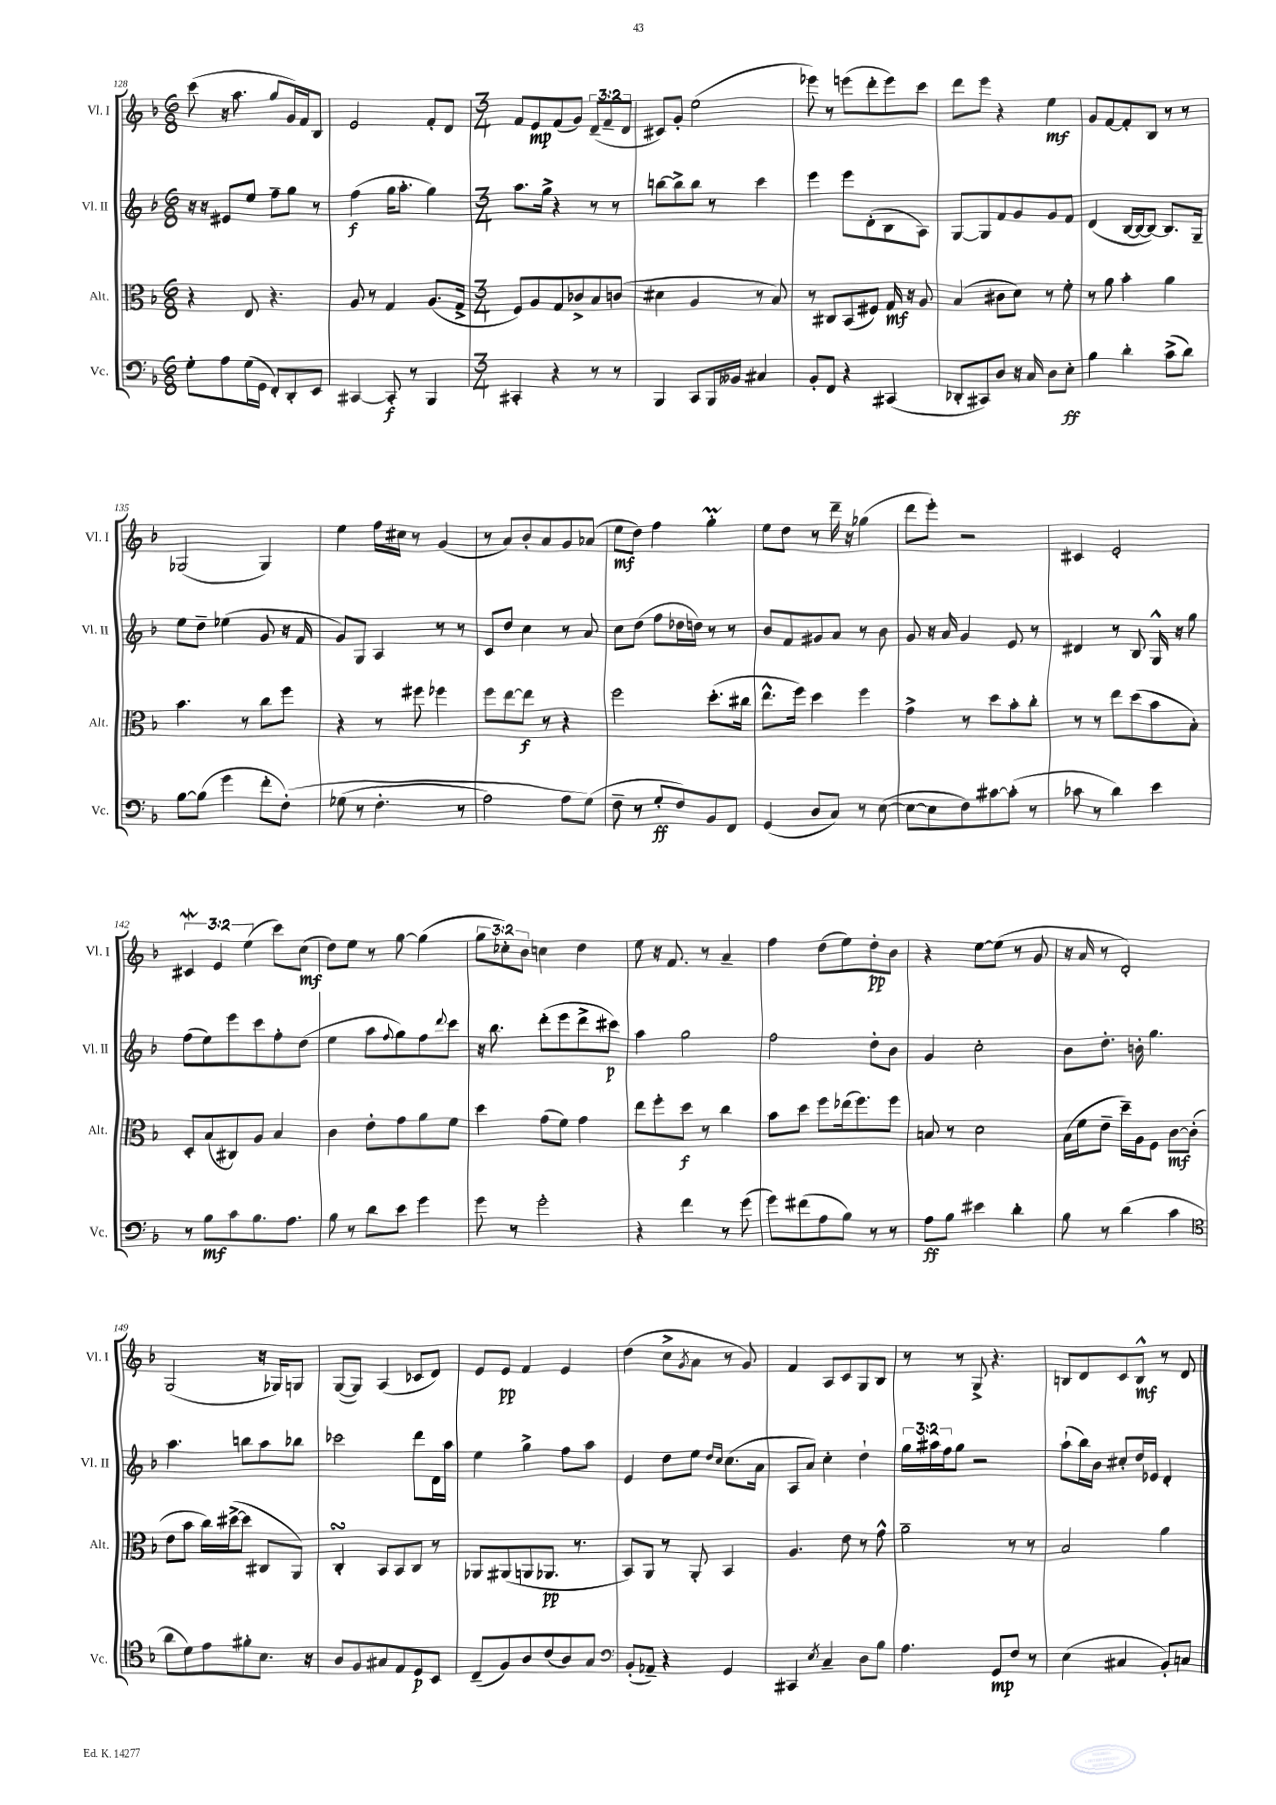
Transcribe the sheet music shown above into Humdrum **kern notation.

**kern	**dynam	**kern	**dynam	**kern	**dynam	**kern	**dynam
*part4	*part4	*part3	*part3	*part2	*part2	*part1	*part1
*staff4	*staff4	*staff3	*staff3	*staff2	*staff2	*staff1	*staff1
*I"Vc.	*	*I"Alt.	*	*I"Vl. II	*	*I"Vl. I	*
*I'Vc.	*	*I'Alt.	*	*I'Vl. II	*	*I'Vl. I	*
*clefF4	*	*clefC3	*	*clefG2	*	*clefG2	*
*k[b-]	*	*k[b-]	*	*k[b-]	*	*k[b-]	*
*M6/8	*	*M6/8	*	*M6/8	*	*M6/8	*
=128	=128	=128	=128	=128	=128	=128	=128
8G'\L	.	4r	.	16r	.	(8ccc\	.
.	.	.	.	16r	.	.	.
8A\	.	.	.	8e#X/L	.	16r	.
.	.	.	.	.	.	8.aa\	.
(16G\L	.	8E/	.	8ee/J	.	.	.
16GG\JJ	.	.	.	.	.	.	.
8FF'/L)	.	4.r	.	8ff~\L	.	8gg/L	.
8DD'/	.	.	.	8gg\J	.	16g/L)	.
.	.	.	.	.	.	16f/J	.
8EE/J	.	.	.	8r	.	8B-/J	.
=129	=129	=129	=129	=129	=129	=129	=129
[4CC#X/	.	8A/	.	(4ff\	f	2e/	.
.	.	8r	.	.	.	.	.
8CC#'/]	f	4G/	.	16gg\KL	.	.	.
.	.	.	.	8.aa'\J	.	.	.
8r	.	.	.	.	.	.	.
4BBB-/	.	(8.A/L	.	4gg\)	.	8f'/L	.
.	.	.	.	.	.	8d/J	.
.	.	16G^/Jk	.	.	.	.	.
=130	=130	=130	=130	=130	=130	=130	=130
*M3/4	*	*M3/4	*	*M3/4	*	*M3/4	*
4CC#X'/	.	8F/L)	.	8.aa\L	.	8f/L	.
.	.	8A/	.	.	.	8e/	mp
.	.	.	.	16gg^\Jk	.	.	.
4r	.	8G/	.	4r	.	(8f/	.
.	.	8c-X^/	.	.	.	8g/J)	.
8r	.	8B-/	.	8r	.	(12d~/L	.
.	.	.	.	.	.	12f~/	.
8r	.	(8cn/J	.	8r	.	.	.
.	.	.	.	.	.	12d/J	.
=131	=131	=131	=131	=131	=131	=131	=131
4BBB-/	.	4d#X\	.	[8bbn\L	.	8c#X/L)	.
.	.	.	.	8bb^\]	.	8g'/J	.
8CC/L	.	4A/	.	8bb\J	.	(2ee\	.
16BBB-/L	.	.	.	8r	.	.	.
16BB--X/JJ	.	.	.	.	.	.	.
4C#X/	.	8r	.	4ccc\	.	.	.
.	.	8B-/)	.	.	.	.	.
=132	=132	=132	=132	=132	=132	=132	=132
8BB-'/L	.	8r	.	4eee\	.	8eee-X\)	.
8FF/J	.	8C#X/L	.	.	.	8r	.
4r	.	(8BB-/	.	8eee\L	.	(8eeen\L	.
.	.	8F#X/J)	.	(8d'\	.	8ddd'\	.
(4CC#X/	.	16G/	mf	8B-\	.	8eee\)	.
.	.	16r	.	.	.	.	.
.	.	8A/	.	8A\J)	.	8ccc\J	.
=133	=133	=133	=133	=133	=133	=133	=133
8DD-X'/L	.	(4B-/	.	[8G/L	.	8ddd\L	.
8CC#X/)	.	.	.	8G/]	.	8eee\J	.
8D/J	.	8c#X\L	.	8f/	.	4r	.
16r	.	8d\J)	.	8g/	.	.	.
16C/	.	.	.	.	.	.	.
8D\L	.	8r	.	8g/	.	4ee\	mf
8E'\J	ff	8f'\	.	8f/J	.	.	.
=134	=134	=134	=134	=134	=134	=134	=134
4B-\	.	8r	.	(4d/	.	8g/L	.
.	.	8a\	.	.	.	[8f/	.
4d'\	.	4b-'\	.	[16B-/LL	.	8f'/]	.
.	.	.	.	16B-/J_	.	.	.
.	.	.	.	8B-/J_)	.	8B-/J	.
(8c^\L	.	4a\	.	8.B-/L]	.	8r	.
8d\J)	.	.	.	.	.	8r	.
.	.	.	.	16G~/Jk	.	.	.
!!LO:LB:g=z
=135	=135	=135	=135	=135	=135	=135	=135
[8B-\L	.	4.b-\	.	8ee\L	.	(2G-X/	.
(8B-\J]	.	.	.	8dd~\J	.	.	.
4g\	.	.	.	(4ee-X\	.	.	.
.	.	8r	.	.	.	.	.
8f'\L	.	8cc\L	.	8g/	.	4G-/)	.
(8F'\J)	.	8ff\J	.	16r	.	.	.
.	.	.	.	16f/	.	.	.
=136	=136	=136	=136	=136	=136	=136	=136
(8G-X\	.	4r	.	8g/L)	.	4ee\	.
8r	.	.	.	8G/J	.	.	.
4.F'\	.	8r	.	4A/	.	16ff\LL	.
.	.	.	.	.	.	16cc#X\JJ	.
.	.	8ff#X\	.	.	.	8r	.
.	.	4ff-X\	.	8r	.	(4g/	.
8r	.	.	.	8r	.	.	.
=137	=137	=137	=137	=137	=137	=137	=137
2A\)	.	8ff\L	.	8c/L	.	8r	.
.	.	[8ee\	.	8dd/J	.	8a/L)	.
.	.	8ee\J]	f	4cc\	.	8b-'/	.
.	.	8r	.	.	.	8a/	.
8A\L	.	4r	.	8r	.	8g/	.
(8G\J)	.	.	.	8a/	.	(8a-X/J	.
=138	=138	=138	=138	=138	=138	=138	=138
8F~\	.	2ff\	.	8cc\L	.	8ee\L	mf
8r	.	.	.	(8dd\J	.	8dd\J)	.
8G'/L	ff	.	.	8ff\L	.	4ff\	.
8F/)	.	.	.	16dd-X\L	.	.	.
.	.	.	.	16ddn\JJ)	.	.	.
8BB-/	.	(8.dd'\L	.	8r	.	4ggM'\	.
8FF/J	.	.	.	8r	.	.	.
.	.	16cc#X\Jk	.	.	.	.	.
=139	=139	=139	=139	=139	=139	=139	=139
(4GG/	.	8.ee^^\L	.	8b-/L	.	8ee\L	.
.	.	.	.	8f/	.	8dd\J	.
.	.	16ff\Jk)	.	.	.	.	.
8D/L	.	4dd\	.	8g#X/	.	8r	.
8C/J)	.	.	.	8a/J	.	16ddd~\	.
.	.	.	.	.	.	16r	.
8r	.	4ff\	.	8r	.	(4gg-X\	.
([8E\	.	.	.	8b-\	.	.	.
=140	=140	=140	=140	=140	=140	=140	=140
8E\L_	.	4g^\	.	8g/	.	8ddd\L	.
8E\]	.	.	.	16r	.	8eee'\J)	.
.	.	.	.	16a/	.	.	.
8F\)	.	8r	.	4g/	.	2r	.
[8c#X\	.	8dd\L	.	.	.	.	.
(8c#'\J]	.	8b-'\	.	8e/	.	.	.
8r	.	8cc'\J	.	8r	.	.	.
=141	=141	=141	=141	=141	=141	=141	=141
8c-X\	.	8r	.	4d#X/	.	4c#X/	.
8r	.	8r	.	.	.	.	.
4d\)	.	8ee\L	.	8r	.	2e'/	.
.	.	(8dd\	.	8B-/	.	.	.
4e\	.	8b-\	.	16G^^/	.	.	.
.	.	.	.	16r	.	.	.
.	.	8B-'\J)	.	8gg\	.	.	.
!!LO:LB:g=z
=142	=142	=142	=142	=142	=142	=142	=142
8r	.	8D'/L	.	(8ff\L	.	6c#XW/	.
8B-\L	mf	(8B-/	.	8ee\)	.	.	.
.	.	.	.	.	.	6e/	.
8c\	.	8C#X/)	.	8eee\	.	.	.
.	.	.	.	.	.	(6ee\	.
8.B-\	.	8A/J	.	8ccc\	.	.	.
.	.	4B-/	.	8ff'\	.	8ccc\L)	.
8.A\J	.	.	.	.	.	.	.
.	.	.	.	(8dd\J	.	(8cc\J	mf
=143	=143	=143	=143	=143	=143	=143	=143
8B-\	.	4c\	.	4ee\	.	8dd\L)	.
8r	.	.	.	.	.	8ee\J	.
8d\L	.	8e'\L	.	8aa\L	.	8r	.
.	.	.	.	8qqff/	.	.	.
8e\J	.	8g\	.	8gg\)	.	[8gg\	.
4g\	.	8a\	.	8ff\	.	(4gg\]	.
.	.	.	.	8qqddd/	.	.	.
.	.	8f\J	.	8ccc\J	.	.	.
=144	=144	=144	=144	=144	=144	=144	=144
8g\	.	4dd\	.	16r	.	12gg\L	.
.	.	.	.	8.bb-\	.	.	.
.	.	.	.	.	.	12cc-X'\)	.
8r	.	.	.	.	.	.	.
.	.	.	.	.	.	12b-\J	.
2g'\	.	(8g\L	.	(8ddd'\L	.	4ccn\	.
.	.	8f\J)	.	8eee\	.	.	.
.	.	4g\	.	8ddd^\	.	4dd\	.
.	.	.	.	8ccc#X\J)	p	.	.
=145	=145	=145	=145	=145	=145	=145	=145
4r	.	8ee\L	.	4aa\	.	8ee\	.
.	.	8ff'\	.	.	.	16r	.
.	.	.	.	.	.	8.f/	.
4f\	.	8dd\J	f	2gg\	.	.	.
.	.	8r	.	.	.	8r	.
8r	.	4cc\	.	.	.	4a~/	.
(8g\	.	.	.	.	.	.	.
=146	=146	=146	=146	=146	=146	=146	=146
8g\L)	.	8b-\L	.	2ff\	.	4ff\	.
(8f#X\	.	8dd\J	.	.	.	.	.
8A\	.	8ff\L	.	.	.	(8dd\L	.
8B-\J)	.	(16ee-X\k	.	.	.	8ee\)	.
.	.	8.ff\)	.	.	.	.	.
8r	.	.	.	8dd'\L	.	8dd'\	pp
8r	.	8ff\J	.	8b-\J	.	8b-\J	.
=147	=147	=147	=147	=147	=147	=147	=147
8A\L	ff	8Bn/	.	4g/	.	4r	.
8B-\J	.	8r	.	.	.	.	.
4e#X\	.	2d\	.	2cc'\	.	[8ee\L	.
.	.	.	.	.	.	(8ee\J]	.
4d'\	.	.	.	.	.	8r	.
.	.	.	.	.	.	8g/	.
=148	=148	=148	=148	=148	=148	=148	=148
8B-\	.	(16B-\LL	.	8b-\L	.	16r	.
.	.	16f\J	.	.	.	16a/	.
8r	.	8e~\J	.	8.dd'\J	.	8r	.
(4d\	.	16dd~\LL)	.	.	.	2d'/)	.
.	.	16A\J	.	16bn'\	.	.	.
.	.	8F\J	.	4.gg\	.	.	.
4c\	.	[8c\L	mf	.	.	.	.
.	.	(8c'\J]	.	.	.	.	.
!!LO:LB:g=z
=149	=149	=149	=149	=149	=149	=149	=149
*clefC4	*	*	*	*	*	*	*
8a\L	.	8e\L	.	4.aa\	.	(2G/	.
8d\)	.	8b-\J	.	.	.	.	.
8e\	.	16cc\LL)	.	.	.	.	.
.	.	([16dd#X^\J	.	.	.	.	.
8f#X'\	.	8dd#\J]	.	8bbn\L	.	.	.
8.B-\J	.	8C#X/L	.	8aa\	.	16r	.
.	.	.	.	.	.	16G-X/KL)	.
.	.	8AA/J)	.	8bb-X\J	.	8Gn/J	.
16r	.	.	.	.	.	.	.
=150	=150	=150	=150	=150	=150	=150	=150
8A/L	.	4CsSSS'/	.	2ccc-X\	.	([8G/L	.
8F/	.	.	.	.	.	8G/J])	.
8G#X/	.	8BB-/L	.	.	.	(4A/	.
8E/	.	8BB-/	.	.	.	.	.
8D/	p	8C/J	.	8ddd\L	.	8c-X/L	.
8BB-/J	.	8r	.	16d\L	.	8d/J)	.
.	.	.	.	16aa\JJ	.	.	.
=151	=151	=151	=151	=151	=151	=151	=151
(8C~/L	.	8AA-X/L	.	4ee\	.	8e/L	.
8F/)	.	(8AA#X/	.	.	.	8e/J	pp
8A/	.	8AAn/	.	4gg^\	.	4f/	.
(8c/	.	8.AA-X/J	pp	.	.	.	.
8A/)	.	.	.	8ff\L	.	4e/	.
.	.	8.r	.	.	.	.	.
8G/J	.	.	.	8aa\J	.	.	.
=152	=152	=152	=152	=152	=152	=152	=152
*clefF4	*	*	*	*	*	*	*
(8BB-'/L	.	8BB-/L)	.	4e/	.	(4dd\	.
8AA-X~/J)	.	8AA/J	.	.	.	.	.
4r	.	8r	.	8dd\L	.	8cc^\L	.
.	.	.	.	.	.	8qg/	.
.	.	8AA'/	.	8ee\J	.	8a\J	.
.	.	.	.	16qqdd/LL	.	.	.
.	.	.	.	16qqcc/JJ	.	.	.
4GG/	.	4BB-/	.	(8.cc\L	.	8r	.
.	.	.	.	.	.	8g/)	.
.	.	.	.	16a\Jk	.	.	.
=153	=153	=153	=153	=153	=153	=153	=153
4CC#X/	.	4.A/	.	8A/L	.	4f/	.
.	.	.	.	8a/J)	.	.	.
8qE/	.	.	.	.	.	.	.
4C~/	.	.	.	4cc'\	.	8A/L	.
.	.	8e\	.	.	.	8c/	.
8D\L	.	8r	.	4dd`\	.	8G/	.
8B-\J	.	8g^^\	.	.	.	8B-/J	.
=154	=154	=154	=154	=154	=154	=154	=154
4.A\	.	2a~\	.	24gg\LL	.	8r	.
.	.	.	.	24aa#X\	.	.	.
.	.	.	.	24ff\J	.	.	.
.	.	.	.	8gg\J	.	8r	.
.	.	.	.	2r	.	8G^/	.
8GG/L	mp	.	.	.	.	4.r	.
8F/J	.	8r	.	.	.	.	.
8r	.	8r	.	.	.	.	.
=155	=155	=155	=155	=155	=155	=155	=155
(4E\	.	2B-/	.	(8aa`\L	.	8Bn/L	.
.	.	.	.	16bb-\L)	.	8d/	.
.	.	.	.	16b-\JJ	.	.	.
4C#X/	.	.	.	8cc#X'/L	.	8c/	.
.	.	.	.	16dd/L	.	8B^^/J	mf
.	.	.	.	16e-X/JJ	.	.	.
8BB-'/L)	.	4a\	.	4d'/	.	8r	.
8Cn/J	.	.	.	.	.	8d/	.
==	==	==	==	==	==	==	==
*-	*-	*-	*-	*-	*-	*-	*-
